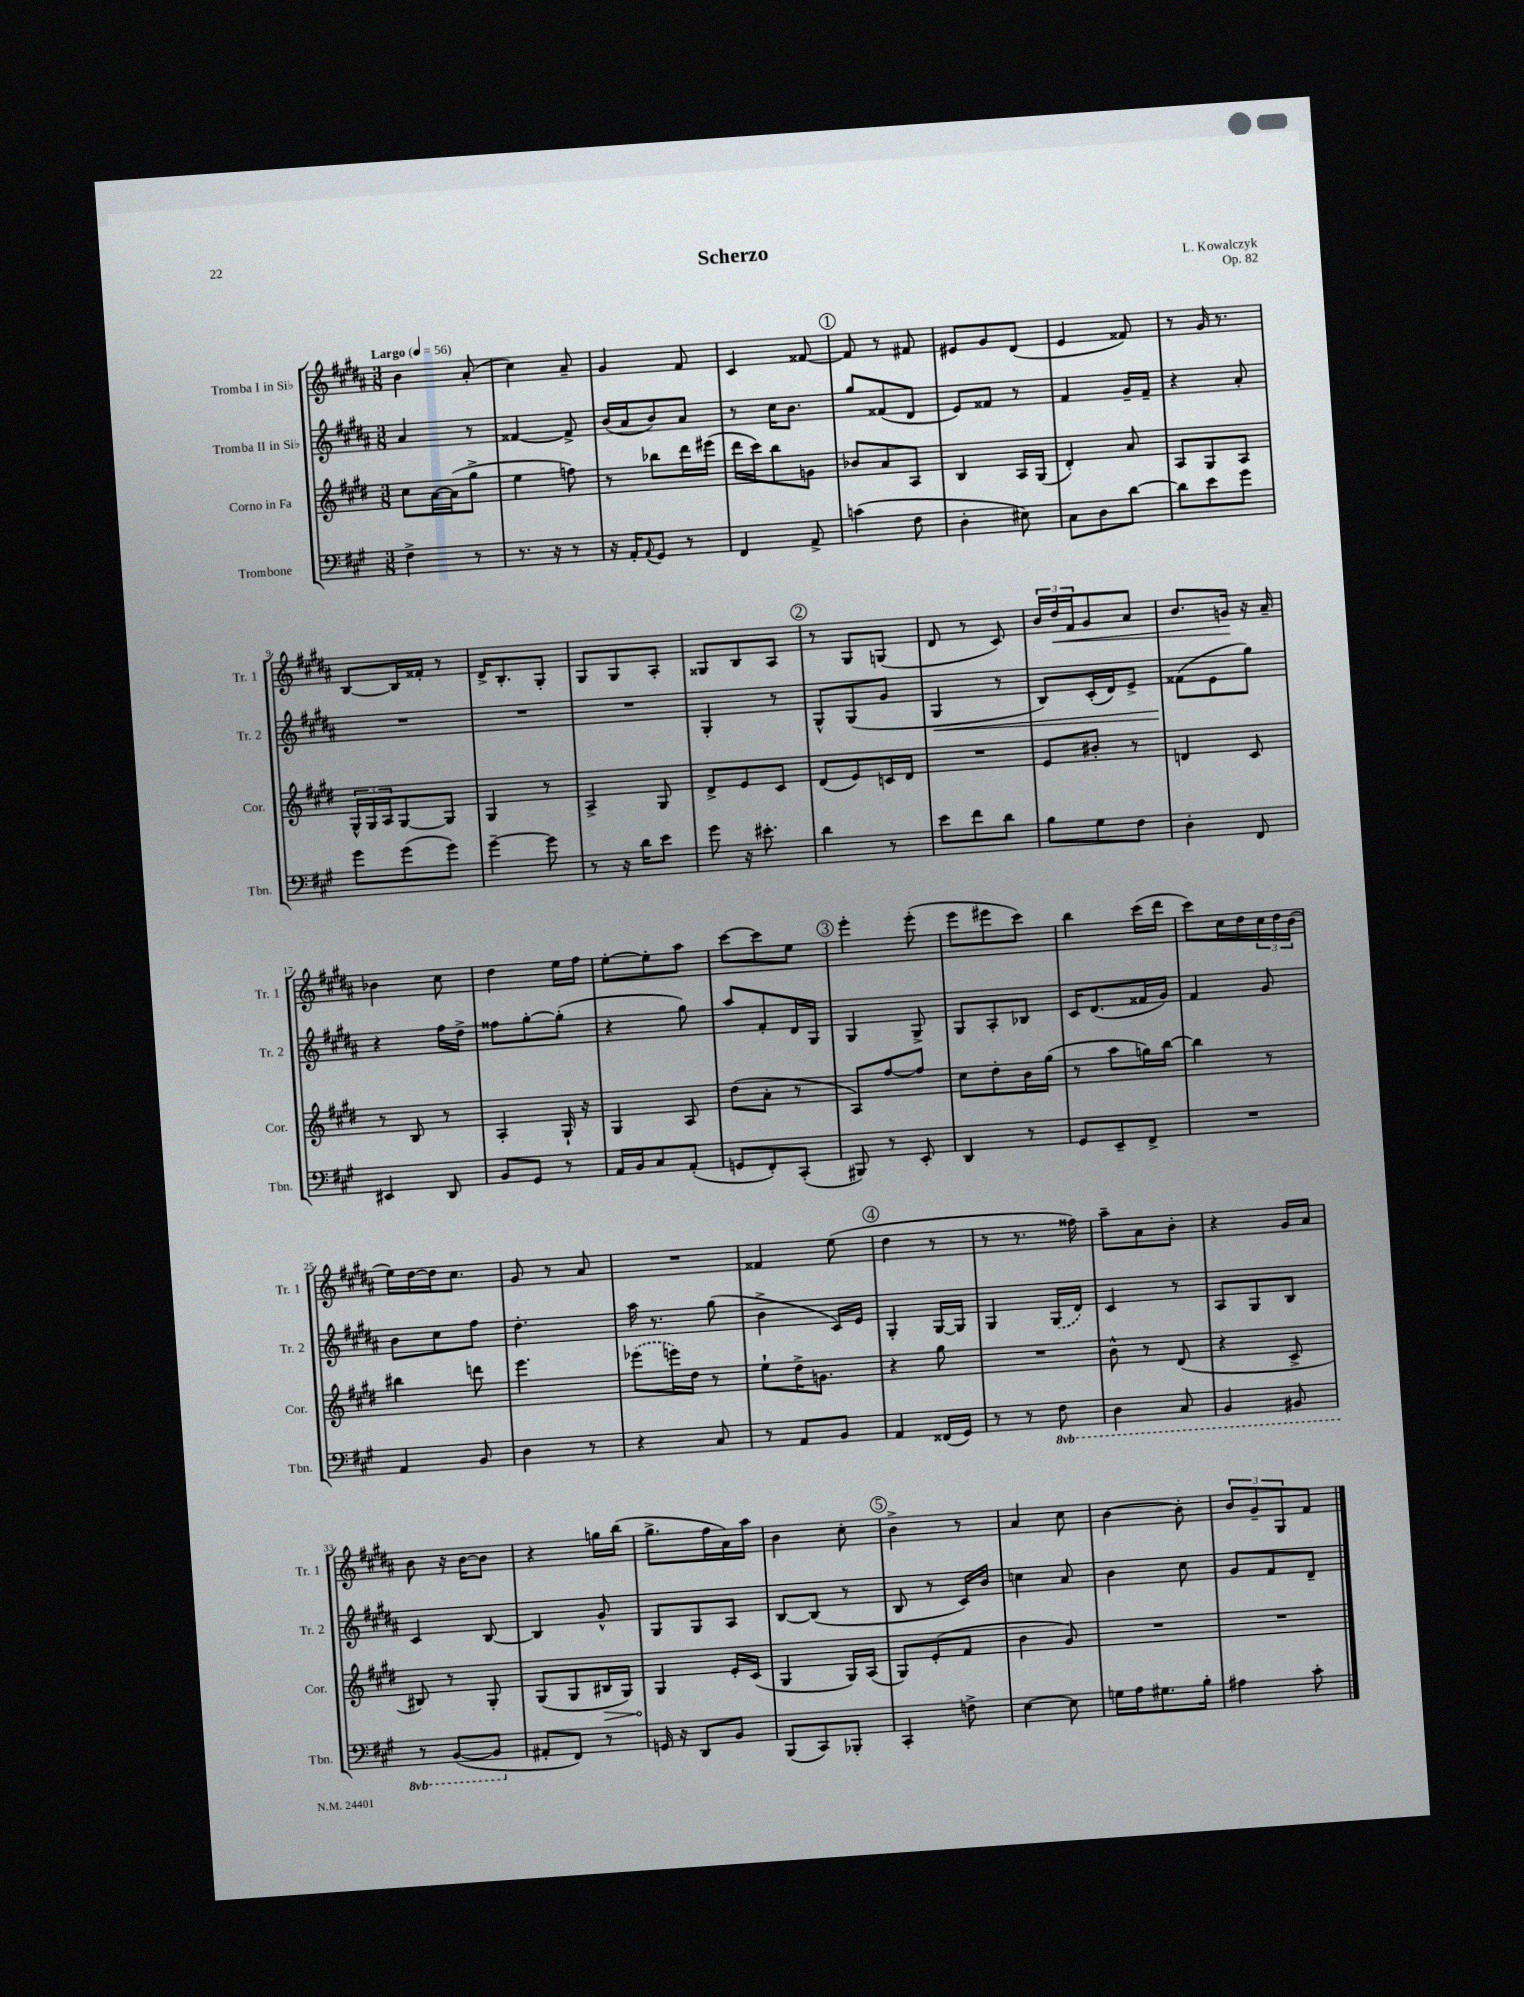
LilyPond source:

\header { title = "Scherzo" composer = "L. Kowalczyk" opus = "Op. 82" }
<<
\new StaffGroup <<
\new Staff = "s0" \with { instrumentName = "Tromba I in Sib" shortInstrumentName = "Tr. 1" } {
    \clef treble \key b \major \numericTimeSignature \time 3/8 \tempo "Largo" 4 = 56
    b'4 ais'8-.( |
    cis''4) ais'8-- |
    gis'4 fis'8 |
    cis'4 fisis'8~ |
    \mark \markup { \circle "1" } fisis'8 r8 fis'8 |
    eis'8 gis'8 dis'8( |
    e'4 fisis'8) |
    r8 gis'16 r8. |
    b8~ b16 fisis'16-. r8 |
    dis'16-> b8.-. gis8-. |
    gis8 gis8 ais8-. |
    gisis8 b8 ais8 |
    \mark \markup { \circle "2" } r8 gis8 g8( |
    dis'8 r8 cis'8) |
    \tuplet 3/2 { b'16 dis''16\< fis'16 } gis'8 ais'8 |
    b'8. g'16\! r16 ais'16-- |
    bes'4 cis''8 |
    dis''4 e''16 fis''16 |
    e''8~-. e''8-. ais''8 |
    cis'''8~ cis'''8 e''8 |
    \mark \markup { \circle "3" } e'''4-. e'''8-.( |
    e'''8 eis'''8 cis'''8) |
    b''4 cis'''16( dis'''16 |
    cis'''8) cis''16 dis''16 \tuplet 3/2 { cis''16 dis''16 b'16( } |
    e''16) dis''16~ dis''16 cis''8. |
    gis'8 r8 ais'8 |
    R4. |
    fisis'4 e''8( |
    \mark \markup { \circle "4" } dis''4 r8 |
    r8 r8. fisis''16) |
    ais''8-- ais'8 b'8-. |
    r4 gis'16 ais'16 |
    b'8 r16 b'16~ b'8 |
    r4 g''16 b''16( |
    gis''8.-> fis''16 ais'16) ais''16 |
    b'4 cis''8-. |
    \mark \markup { \circle "5" } b'4-> r8 |
    ais'4 cis''8 |
    b'4~ b'8-. |
    \tuplet 3/2 { b'8 gis'8-- gis8 } fis'8 \bar "|." |
}
\new Staff = "s1" \with { instrumentName = "Tromba II in Sib" shortInstrumentName = "Tr. 2" } {
    \clef treble \key b \major \numericTimeSignature \time 3/8
    ais'4 r8 |
    fisis'4~ fisis'8-> |
    b'16( ais'16 b'8) ais'8 |
    r8 cis''16 b'8. |
    \mark \markup { \circle "1" } gis''8 fisis'8( dis'8 |
    e'8) fisis'8 r8 |
    fis'4 gis'16-- fis'16-- |
    r4 ais'8-. |
    R4. |
    R4. |
    R4. |
    gis4-. r8 |
    \mark \markup { \circle "2" } gis8-^ gis8( gis'8 |
    gis4\< r8 |
    b8) cis'16-.( dis'16) e'8-> |
    fisis'8\!( e'8 gis''8) |
    r4 fis''16 dis''16-> |
    fisis''8 gis''8~-. gis''8-.( |
    r4 gis''8) |
    ais''8 fis'8-. dis'16 gis16 |
    \mark \markup { \circle "3" } gis4 gis8-> |
    gis8 ais8-. bes8 |
    cis'16 dis'8.( fisis'16 gis'16) |
    fis'4 gis'8 |
    b'8 cis''8 fis''8 |
    dis''4.-. |
    ais''16 r8. gis''8( |
    b'4-> cis'16) e'16 |
    \mark \markup { \circle "4" } gis4-. gis16~ gis16 |
    gis4 \once \slurDashed gis16( dis'16) |
    cis'4 r8 |
    ais8 gis8 b8 |
    cis'4 b8~ |
    b4 gis'8-^ |
    gis8 gis8 ais8 |
    b8~ b8( r8 |
    \mark \markup { \circle "5" } b8 r8 cis'16) b'16 |
    c''4 ais'8 |
    b'4 cis''8 |
    gis'8 fis'8 dis'8-- \bar "|." |
}
\new Staff = "s2" \with { instrumentName = "Corno in Fa" shortInstrumentName = "Cor." } {
    \clef treble \key e \major \numericTimeSignature \time 3/8
    cis''8 a'16~ a'16( gis''8-> |
    e''4 f''8) |
    r8 bes''8 dis'''16 eis'''16( |
    dis'''16 cis'''16) b''8 g'8 |
    \mark \markup { \circle "1" } bes'8 a'8 a8 |
    b4 a16 gis16( |
    dis'4-.) a'8 |
    a8 gis8 a8 |
    \tuplet 3/2 { gis16-^ gis16 a16 } gis8~ gis8 |
    gis4 r8 |
    a4-> gis8 |
    dis'8-> e'8 cis'8 |
    \mark \markup { \circle "2" } dis'8( e'8) c'16 dis'16 |
    R4. |
    e'8 bis'8-. r8 |
    d'4 cis'8 |
    r8 b8 r8 |
    a4-. gis16-! r16 |
    gis4 a8 |
    dis''8( a'8-. r8 |
    \mark \markup { \circle "3" } a8) fis''8~ fis''8 |
    cis''8 dis''8-. b'16 gis''16( |
    r8 a''8 g''16) b''16~ |
    b''4 r8 |
    bis''4 d'''8 |
    e'''4. |
    \once \slurDashed ees'''8( e'''16) dis''16 r8 |
    e''8-! dis''16-> g'8. |
    \mark \markup { \circle "4" } r4 gis''8 |
    R4. |
    b'8-^ r8 dis'8( |
    r4 cis'8-> |
    bis8) r8 gis8-. |
    gis8( gis8 \once \override Hairpin.circled-tip = ##t bis16\> gis16) |
    gis4\! e'16-. cis'16( |
    gis4 gis16) a16( |
    \mark \markup { \circle "5" } gis8) e'8-.( fis'8 |
    b'4 gis'8) |
    R4. |
    R4. \bar "|." |
}
\new Staff = "s3" \with { instrumentName = "Trombone" shortInstrumentName = "Tbn." } {
    \clef bass \key a \major \numericTimeSignature \time 3/8 \set Staff.ottavationMarkups = #ottavation-simple-ordinals
    fis4-> r8 |
    r8. r16 r8 |
    r16 a,16-. \appoggiatura { a,8 } gis,8 r8 |
    fis,4 a,8-> |
    \mark \markup { \circle "1" } c'4( fis8 |
    d4-. eis8) |
    cis8 d8 d'8~ |
    d'8 e'8 gis'8 |
    gis'8 gis'8( gis'8) |
    gis'4~-- gis'8 |
    r8 r16 d'16 e'8 |
    gis'8 r16 eis'8.-. |
    \mark \markup { \circle "2" } d'4 r8 |
    e'8 fis'8 d'8 |
    b8 gis8 fis8 |
    d4-. fis,8 |
    eis,4 d,8 |
    b,8 gis,8 r8 |
    a,16 b,16 cis8 a,8-.( |
    g,8 fis,8-.) cis,8-.( |
    \mark \markup { \circle "3" } bis,,8) r8 e,8-. |
    d,4 r8 |
    gis,8 e,8-- fis,8-> |
    R4. |
    a,4 b,8 |
    d4 r8 |
    r4 cis8 |
    r8 a,8 b,8 |
    \mark \markup { \circle "4" } a,4 fisis,16( gis,16) |
    r8 r8 \ottava #-1 fis,8 |
    d,4 cis,8 |
    b,,4 bis,,8 |
    r8 b,,8~( b,,8 \ottava #0 |
    ais,8-. fis,8) r8 |
    g,16 r16 d,8 b,8 |
    b,,8( cis,8) bes,,8-. |
    \mark \markup { \circle "5" } cis,4-. f8-> |
    e4~ e8 |
    g16 a16 gis8. b16-. |
    ais4 cis'8-. \bar "|." |
}
>>
>>
